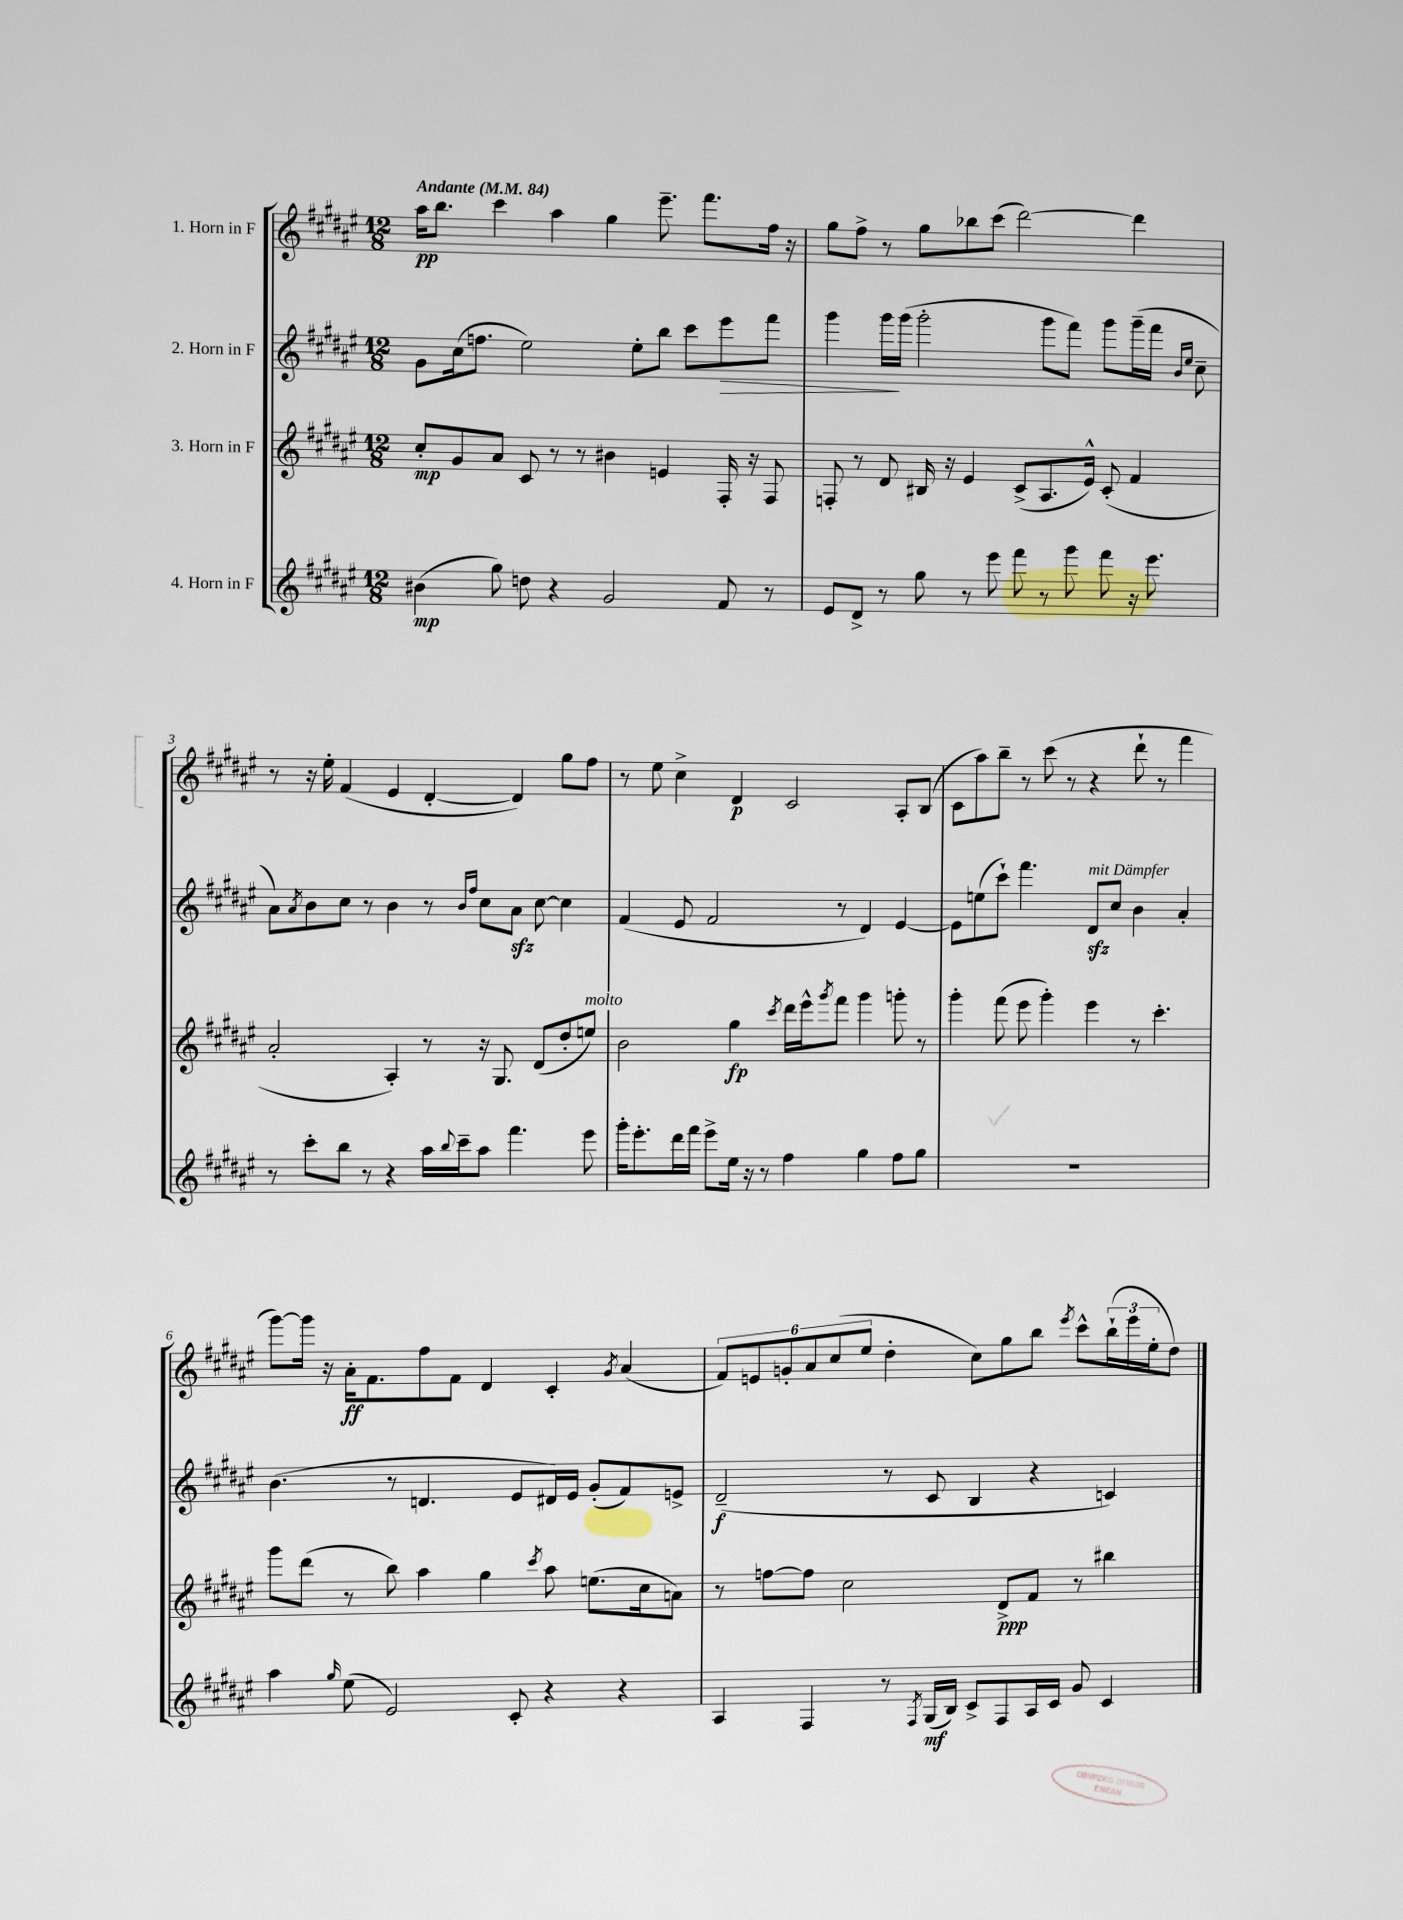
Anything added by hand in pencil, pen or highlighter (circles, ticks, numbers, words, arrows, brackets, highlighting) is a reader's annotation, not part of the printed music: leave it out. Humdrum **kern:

**kern	**dynam	**kern	**dynam	**kern	**dynam	**kern	**dynam
*part4	*part4	*part3	*part3	*part2	*part2	*part1	*part1
*staff4	*staff4	*staff3	*staff3	*staff2	*staff2	*staff1	*staff1
*I"4. Horn in F	*	*I"3. Horn in F	*	*I"2. Horn in F	*	*I"1. Horn in F	*
*clefG2	*	*clefG2	*	*clefG2	*	*clefG2	*
*k[f#c#g#d#a#e#]	*	*k[f#c#g#d#a#e#]	*	*k[f#c#g#d#a#e#]	*	*k[f#c#g#d#a#e#]	*
*M12/8	*	*M12/8	*	*M12/8	*	*M12/8	*
*MM84	*	*MM84	*	*MM84	*	*MM84	*
=1	=1	=1	=1	=1	=1	=1	=1
!	!	!	!	!	!	!LO:TX:a:B:t=Andante	!
(4b#X\	mp	8cc#'/L	mp	8g#\L	.	16aa#\KL	pp
.	.	.	.	.	.	8.bb\J	.
.	.	8g#/	.	(16cc#\k	.	.	.
.	.	.	.	8.ffn\J	.	.	.
8gg#\)	.	8a#/J	.	.	.	4ccc#\	.
8ddn\	.	8c#/	.	2ee#\)	.	.	.
4r	.	8r	.	.	.	4aa#\	.
.	.	8r	.	.	.	.	.
2g#/	.	4b#X\	.	.	.	4gg#\	.
.	.	.	.	8ee#'\L	.	.	.
.	.	4en/	.	8bb\J	.	8.eee#~\	.
.	.	.	.	8ccc#\L	.	.	.
.	.	.	.	.	.	8.fff#\L	.
!	!	!	!	!	!LO:HP:b	!	!
8f#/	.	16F#'/	.	8eee#\	>	.	.
.	.	16r	.	.	.	.	.
8r	.	8F#/	.	8fff#\J	.	16ff#\Jk	.
.	.	.	.	.	.	16r	.
=2	=2	=2	=2	=2	=2	=2	=2
8e#/L	.	8Fn'/	.	4ggg#\	.	8gg#\L	.
8d#^/J	.	8r	.	.	.	8ff#^\J	.
8r	.	8d#/	.	16ggg#\LL	.	8r	.
.	.	.	.	(16ggg#\JJ	]	.	.
8gg#\	.	16B#X/	.	2ggg#'\	.	8gg#\L	.
.	.	16r	.	.	.	.	.
8r	.	4e#/	.	.	.	8bb-X\	.
8eee#\	.	.	.	.	.	(8ccc#\J	.
8fff#\	.	(8c#^/L	.	.	.	[2ddd#\)	.
8r	.	8.A#/	.	8ggg#\L	.	.	.
8ggg#\	.	.	.	8fff#\J)	.	.	.
.	.	16e#^^/Jk)	.	.	.	.	.
8fff#\	.	(8c#'/	.	8ggg#\L	.	.	.
16r	.	4f#/	.	(16ggg#~\L	.	4ddd#\]	.
8.eee#\	.	.	.	16fff#\JJ	.	.	.
.	.	.	.	16qqb/LL	.	.	.
.	.	.	.	16qqee#/JJ	.	.	.
.	.	.	.	8cc#~\	.	.	.
!!LO:LB:g=z
=3	=3	=3	=3	=3	=3	=3	=3
8r	.	2a#'/	.	8a#\L)	.	8r	.
.	.	.	.	8qa#/	.	.	.
8ccc#'\L	.	.	.	8b\	.	16r	.
.	.	.	.	.	.	16ee#'\	.
8bb\J	.	.	.	8cc#\J	.	(4f#/	.
8r	.	.	.	8r	.	.	.
4r	.	4A#'/)	.	4b\	.	4e#/	.
16aa#\LL	.	8r	.	8r	.	[4d#'/	.
8qqbb/	.	.	.	.	.	.	.
16ccc#~\J	.	.	.	.	.	.	.
.	.	.	.	16qqb/LL	.	.	.
.	.	.	.	16qqff#/JJ	.	.	.
8aa#\J	.	16r	.	8cc#\L	.	.	.
.	.	8.G#/	.	.	.	.	.
4.fff#\	.	.	.	8a#zz\J	.	4d#/])	.
.	.	(8d#/L	.	[8cc#\	.	.	.
.	.	8dd#'/	.	4cc#\]	.	8gg#\L	.
!	!	!LO:TX:a:i:t=molto	!	!	!	!	!
8eee#\	.	8een/J)	.	.	.	8ff#\J	.
=4	=4	=4	=4	=4	=4	=4	=4
16ggg#'\KL	.	2b\	.	(4f#/	.	8r	.
8.eee#'\	.	.	.	.	.	.	.
.	.	.	.	.	.	8ee#\	.
16ddd#\L	.	.	.	8e#/	.	4cc#^\	.
16fff#\JJ	.	.	.	.	.	.	.
8eee#^\L	.	.	.	2f#/	.	.	.
16ee#\Jk	.	4gg#\	fp	.	.	4d#/	p
16r	.	.	.	.	.	.	.
8r	.	.	.	.	.	.	.
.	.	8qccc#/	.	.	.	.	.
4ff#\	.	16ddd#\LL	.	.	.	2c#/	.
.	.	16eee#^^\J	.	.	.	.	.
.	.	8qggg#/	.	.	.	.	.
.	.	8fff#\J	.	8r	.	.	.
4gg#\	.	4ggg#\	.	4d#/)	.	.	.
8ff#\L	.	8gggn'\	.	[4e#/	.	8A#'/L	.
8gg#\J	.	8r	.	.	.	(8B/J	.
=5	=5	=5	=5	=5	=5	=5	=5
1.r	.	4ggg#'\	.	8e#\L]	.	8c#\L	.
.	.	.	.	(8een\	.	8aa#\)	.
.	.	(8fff#\	.	8ccc#`\J)	.	8bb~\J	.
.	.	8eee#\	.	4.fff#\	.	8r	.
.	.	4ggg#'\)	.	.	.	(8ccc#\	.
.	.	.	.	.	.	8r	.
!	!	!	!	!LO:TX:a:i:t=mit Dämpfer	!	!	!
.	.	4eee#\	.	8d#zz/L	.	4r	.
.	.	.	.	8cc#/J	.	.	.
.	.	8r	.	4b\	.	8ddd#`\	.
.	.	4.ccc#'\	.	.	.	8r	.
.	.	.	.	4a#'/	.	4fff#\	.
!!LO:LB:g=z
=6	=6	=6	=6	=6	=6	=6	=6
4aa#\	.	8ggg#\L	.	(4.b\	.	[8ggg#\L)	.
.	.	(8ddd#\J	.	.	.	16ggg#\Jk]	.
.	.	.	.	.	.	16r	.
16qqgg#/	.	.	.	.	.	.	.
(8ee#\	.	8r	.	.	.	16a#'\KL	ff
.	.	.	.	.	.	8.f#\	.
2e#/)	.	8bb\)	.	8r	.	.	.
.	.	4aa#\	.	4.dn/	.	8ff#\	.
.	.	.	.	.	.	8f#\J	.
.	.	4gg#\	.	.	.	4d#/	.
8c#'/	.	.	.	8e#/L	.	.	.
.	.	8qccc#/	.	.	.	.	.
4r	.	8aa#\	.	16d#X/L)	.	4c#'/	.
.	.	.	.	16e#/JJ	.	.	.
.	.	(8.een\L	.	(8g#'/L	.	.	.
.	.	.	.	.	.	8qg#/	.
4r	.	.	.	8f#/)	.	(4a#/	.
.	.	16cc#\k	.	.	.	.	.
.	.	8an\J)	.	8en^/J	.	.	.
=7	=7	=7	=7	=7	=7	=7	=7
4A#/	.	8r	.	(2d#~/	f	12f#/L)	.
.	.	.	.	.	.	12en/	.
.	.	[8ffn\L	.	.	.	.	.
.	.	.	.	.	.	12gn'/	.
4F#/	.	8ff\J]	.	.	.	12a#/	.
.	.	.	.	.	.	(12cc#/	.
.	.	2cc#\	.	.	.	.	.
.	.	.	.	.	.	12ee#/J	.
8r	.	.	.	8r	.	4dd#'\	.
8qF#/	.	.	.	.	.	.	.
(16G#/LL	mf	.	.	8c#/	.	.	.
16B/JJ)	.	.	.	.	.	.	.
8c#^/L	.	.	.	4B/	.	8cc#\L)	.
8F#/	.	8d#^/L	ppp	.	.	8gg#\	.
16A#/L	.	8f#/J	.	4r	.	8bb\J	.
16c#/JJ	.	.	.	.	.	.	.
.	.	.	.	.	.	8qeee#/	.
8g#/	.	8r	.	.	.	8ccc#^^\L	.
4c#/	.	4bb#X\	.	4cn/)	.	(24bb`\L	.
.	.	.	.	.	.	24eee#\	.
.	.	.	.	.	.	24ee#'\J	.
.	.	.	.	.	.	8dd#\J)	.
==	==	==	==	==	==	==	==
*-	*-	*-	*-	*-	*-	*-	*-
